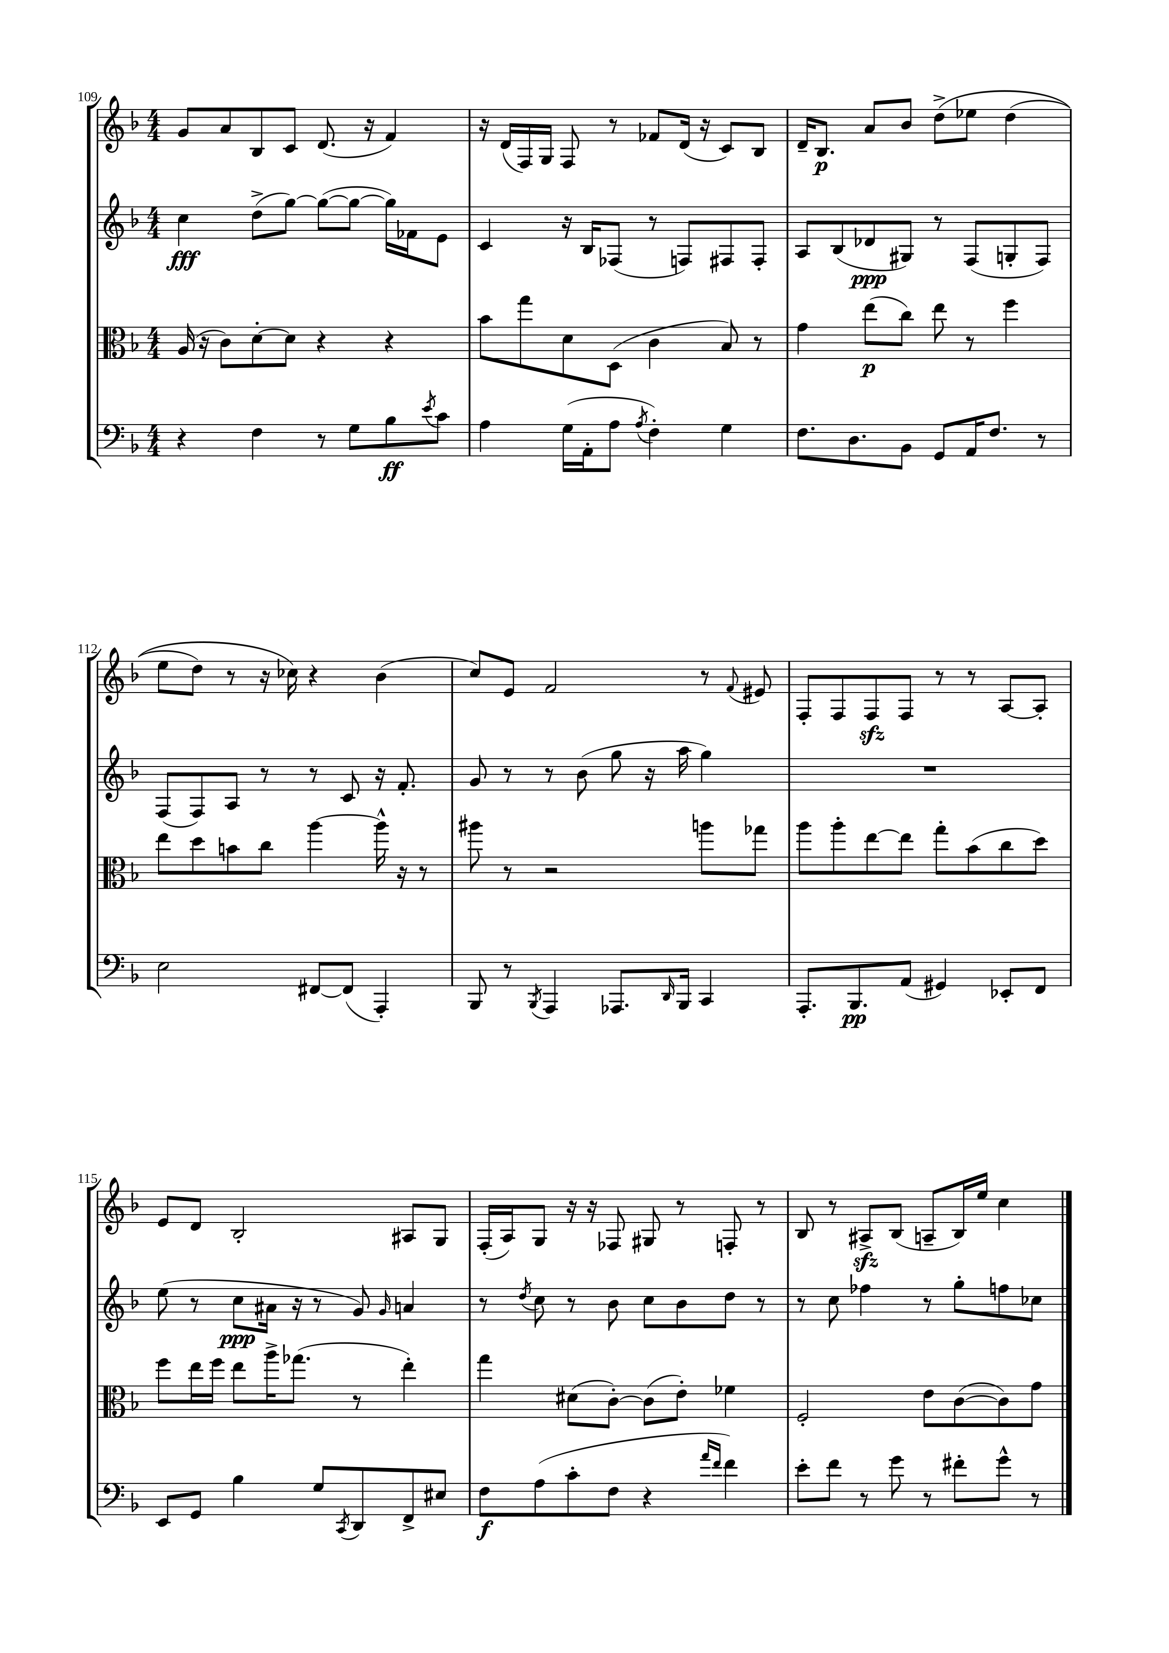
<<
\new StaffGroup <<
\new Staff = "s0" {
    \clef treble \key f \major \numericTimeSignature \time 4/4
    g'8 a'8 bes8 c'8 d'8.( r16 f'4) |
    r16 d'16( f16) g16 f8 r8 fes'8 d'16( r16 c'8) bes8 |
    d'16-- bes8.\p a'8 bes'8 d''8->\( ees''8 d''4( |
    e''8 d''8) r8 r16 ces''16\) r4 bes'4( |
    c''8) e'8 f'2 r8 \appoggiatura { f'8 } eis'8 |
    f8-. f8 f8\sfz f8 r8 r8 a8~ a8-. |
    e'8 d'8 bes2-. ais8 g8 |
    f16-.( a16) g8 r16 r16 fes8 gis8 r8 f8-. r8 |
    bes8 r8 ais8->\sfz bes8( a8-- bes16) e''16 c''4 \bar "|." |
}
\new Staff = "s1" {
    \clef treble \key f \major \numericTimeSignature \time 4/4
    c''4\fff d''8->( g''8~) g''8~( g''8~ g''16) fes'16 e'8 |
    c'4 r16 bes16 fes8( r8 f8) fis8 fis8-. |
    a8 bes8( des'8\ppp gis8) r8 f8( g8-. f8) |
    f8( f8) a8 r8 r8 c'8 r16 f'8.-. |
    g'8 r8 r8 bes'8( g''8 r16 a''16 g''4) |
    R1 |
    e''8( r8 c''8\ppp ais'16 r16 r8 g'8) \grace { g'16 } a'4 |
    r8 \acciaccatura { d''8 } c''8 r8 bes'8 c''8 bes'8 d''8 r8 |
    r8 c''8 fes''4 r8 g''8-. f''8 ces''8 \bar "|." |
}
\new Staff = "s2" {
    \clef alto \key f \major \numericTimeSignature \time 4/4
    a16( r16 c'8) d'8~-. d'8 r4 r4 |
    bes'8 g''8 d'8 d8( c'4 bes8) r8 |
    g'4 e''8\p( c''8) e''8 r8 f''4 |
    e''8 d''8 b'8 c''8 a''4~ a''16-^ r16 r8 |
    ais''8 r8 r2 a''8 ges''8 |
    a''8 a''8-. e''8~ e''8 g''8-. bes'8( c''8 d''8) |
    f''8 e''16 f''16 e''8 a''16-> ges''8.( r8 e''4-.) |
    g''4 dis'8( c'8~-.) c'8( e'8-.) fes'4 |
    f2-. e'8 c'8~( c'8) g'8 \bar "|." |
}
\new Staff = "s3" {
    \clef bass \key f \major \numericTimeSignature \time 4/4
    r4 f4 r8 g8 bes8\ff \acciaccatura { e'8 } c'8 |
    a4 g16( a,16-. a8 \acciaccatura { a8 } f4-.) g4 |
    f8. d8. bes,8 g,8 a,16 f8. r8 |
    e2 fis,8~ fis,8( a,,4-.) |
    bes,,8 r8 \acciaccatura { bes,,8 } a,,4 aes,,8. \grace { d,16 } bes,,16 c,4 |
    a,,8.-. bes,,8.\pp a,8( gis,4) ees,8-. f,8 |
    e,8 g,8 bes4 g8 \acciaccatura { c,8 } d,8 f,8-> eis8 |
    f8\f a8( c'8-. f8 r4 \grace { a'16 f'16 } f'4) |
    e'8-. f'8 r8 g'8 r8 fis'8-. g'8-^ r8 \bar "|." |
}
>>
>>
\layout { \context { \Score currentBarNumber = #109 } }
